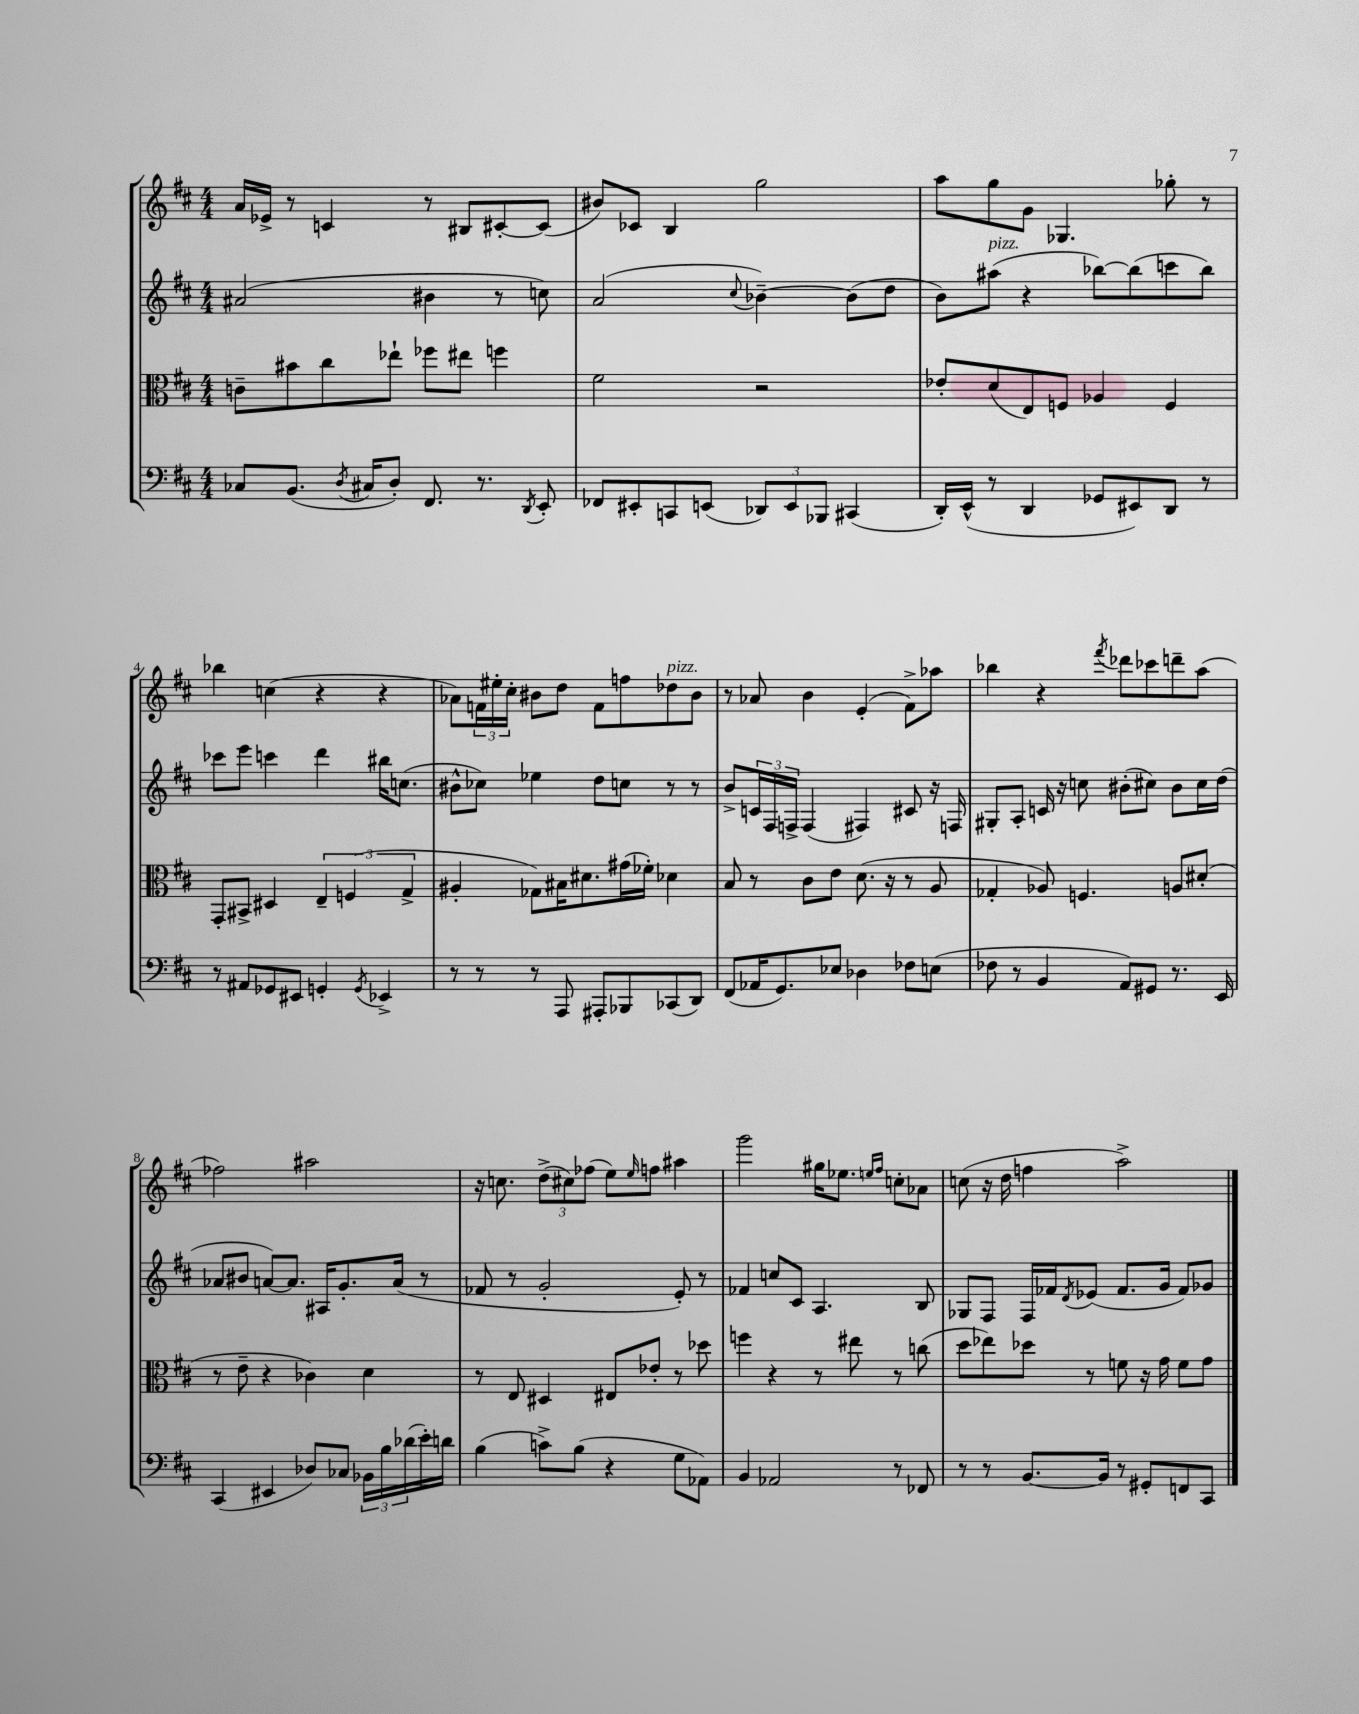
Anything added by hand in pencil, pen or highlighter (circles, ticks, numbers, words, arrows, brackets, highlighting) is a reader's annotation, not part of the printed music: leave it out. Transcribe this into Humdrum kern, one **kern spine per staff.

**kern	**kern	**kern	**kern
*part4	*part3	*part2	*part1
*staff4	*staff3	*staff2	*staff1
*clefF4	*clefC3	*clefG2	*clefG2
*k[f#c#]	*k[f#c#]	*k[f#c#]	*k[f#c#]
*M4/4	*M4/4	*M4/4	*M4/4
=1	=1	=1	=1
8C-X/L	8cn~\L	(2a#X/	16a/LL
.	.	.	16e-X^/JJ
(8.BB/J	8b#X\	.	8r
.	8cc#\	.	4cn/
8qD/	.	.	.
16C#X/KL	.	.	.
8D'/J)	8ee-X`\J	.	.
8.FF#/	8ff-X\L	4b#X\	8r
.	8ee#X\J	.	8B#X/L
8.r	.	.	.
.	4ffn\	8r	[8c#X'/
8qDD/	.	.	.
8EE'/	.	8ccn\)	(8c#/J]
=2	=2	=2	=2
8FF-X/L	2f#\	(2a/	8b#X/L)
8EE#X'/	.	.	8c-X/J
8CCn/	.	.	4B/
(8EEn/J	.	.	.
.	.	8qqcc#/	.
12DD-X/L)	2r	[4b-X~\)	2gg\
12EE/	.	.	.
12BBB-X/J	.	.	.
(4CC#X/	.	(8b-\L]	.
.	.	8dd\J	.
=3	=3	=3	=3
16DD'/LL)	8e-X'/L	8b\L)	8aa\L
(16EE^^/JJ	.	.	.
!	!	!LO:TX:a:i:t=pizz.	!
8r	(8d/	(8aa#X\J	8gg\
4DD/	8E/)	4r	8g\J
.	8Fn/J	.	4.G-X/
8GG-X/L	4A-X/	[8bb-X\L)	.
8EE#X/)	.	(8bb-\]	.
8DD/J	4F/	8cccn\	8gg-X'\
8r	.	8bb-\J)	8r
!!LO:LB:g=z
=4	=4	=4	=4
8r	8GG'/L	8ccc-X\L	4bb-X\
8AA#X/L	8BB#X^/J	8eee\J	.
8GG-X/	4D#X/	4cccn\	(4ccn\
8EE#X/J	.	.	.
4GGn'/	6E~/	4ddd\	4r
.	(6Fn/	.	.
8qGG/	.	.	.
4EE-X^/	.	16bb#X\KL	4r
.	.	(8.ccn\J	.
.	6G^/	.	.
=5	=5	=5	=5
8r	4A#X'/	8b#X^^\L	8a-X\L)
8r	.	8cc-X\J)	24fn\L
.	.	.	24ee#X'\
.	.	.	24cc#'\JJ
8r	8G-X\L)	4ee-X\	8b#X\L
8AAA/	16B#X\K	.	8dd\J
.	8.d#X\	.	.
8AAA#X'/L	.	8dd\L	8f\L
8BBB-X/	(16g#X\L	8ccn\J	8ffn\
.	16f-X'\JJ)	.	.
!	!	!	!LO:TX:a:i:t=pizz.
(8CC-X/	4d-X\	8r	8dd-X\
8DD/J)	.	8r	8b#\J
=6	=6	=6	=6
(8FF#/L	8B/	8b^/L	8r
16AA-X/K	8r	24cn/L	8a-X/
.	.	24F#/	.
8.GG/)	.	.	.
.	.	24Fn^/JJ	.
.	8c#\L	(4F/	4b\
8E-X/J	8e\J	.	.
4D-X\	(8.d\	4F#X/)	(4e'/
.	16r	.	.
8F-X\L	8r	8c#X/	8f#^\L)
(8En\J	8A/	16r	8aa-X\J
.	.	16Fn/	.
=7	=7	=7	=7
8F-X\	4G-X'/	8G#X'/L	4bb-X\
8r	.	8A'/J	.
4BB/	8A-X/)	16cn/	4r
.	.	16r	.
.	4.Fn/	8ccn\	.
.	.	.	8qfff#/
8AA/L)	.	(8b#X'\L	8ddd-X\L
8GG#X/J	.	8cc#X\J)	8ccc-X\
8.r	8An/L	8b#\L	8dddn~\
.	(8d#X'/J	16cc#\L	(8aa\J
16EE/	.	(16dd\JJ	.
!!LO:LB:g=z
=8	=8	=8	=8
(4CC#/	8r	8a-X/L	2ff-X\)
.	8e~\	8b#X/J	.
4EE#X/	4r	[8an/L)	.
.	.	8.a/J]	.
8D-X/L)	4c-X\)	.	2aa#X\
.	.	16A#X/KL	.
8C-X/J	.	8.g'/	.
24BB-X\LL	4d\	.	.
24B\	.	.	.
.	.	(16a/Jk	.
(24d-X\	.	.	.
16e'\)	.	8r	.
16dn\JJ	.	.	.
=9	=9	=9	=9
(4B\	8r	8f-X/	16r
.	.	.	8.ccn\
.	8E/	8r	.
8cn^\L)	4D#X/	2g'/	(12dd^\L
.	.	.	12cc#X\)
(8B\J	.	.	.
.	.	.	(12ff-X\J
4r	8E#X/L	.	8ee\L)
.	.	.	16qqee/
.	8e-X'/J	.	8ffn\J
8G\L	8r	8e'/)	4aa#X\
8AA-X\J)	8dd-X\	8r	.
=10	=10	=10	=10
4BB/	4ffn\	4f-X/	2ggg\
2AA-X/	4r	8ccn/L	.
.	.	8c#/J	.
.	8r	4.A/	16gg#X\KL
.	.	.	8.ee-X\J
.	8ee#X\	.	.
.	.	.	16qqeen/LL
.	.	.	16qqff#/JJ
8r	8r	.	8ccn'\L
8FF-X/	(8ccn\	8B/	8a-X\J
=11	=11	=11	=11
8r	8dd\L	8G-X/L	(8ccn\
8r	8ee-X\)	8F#/J	16r
.	.	.	16dd\
[8.BB/L	8dd-X\J	16F#/LL	4ffn\
.	.	16f-X/J	.
.	.	8qd/	.
.	8r	(8e-X/J	.
16BB/Jk]	.	.	.
8r	8fn\	8.f-/L	2aa^\)
8GG#X'/L	16r	.	.
.	16g\	16g/Jk	.
8FFn/	8f\L	8f-/L)	.
8CC#/J	8g\J	8g-X/J	.
==	==	==	==
*-	*-	*-	*-
